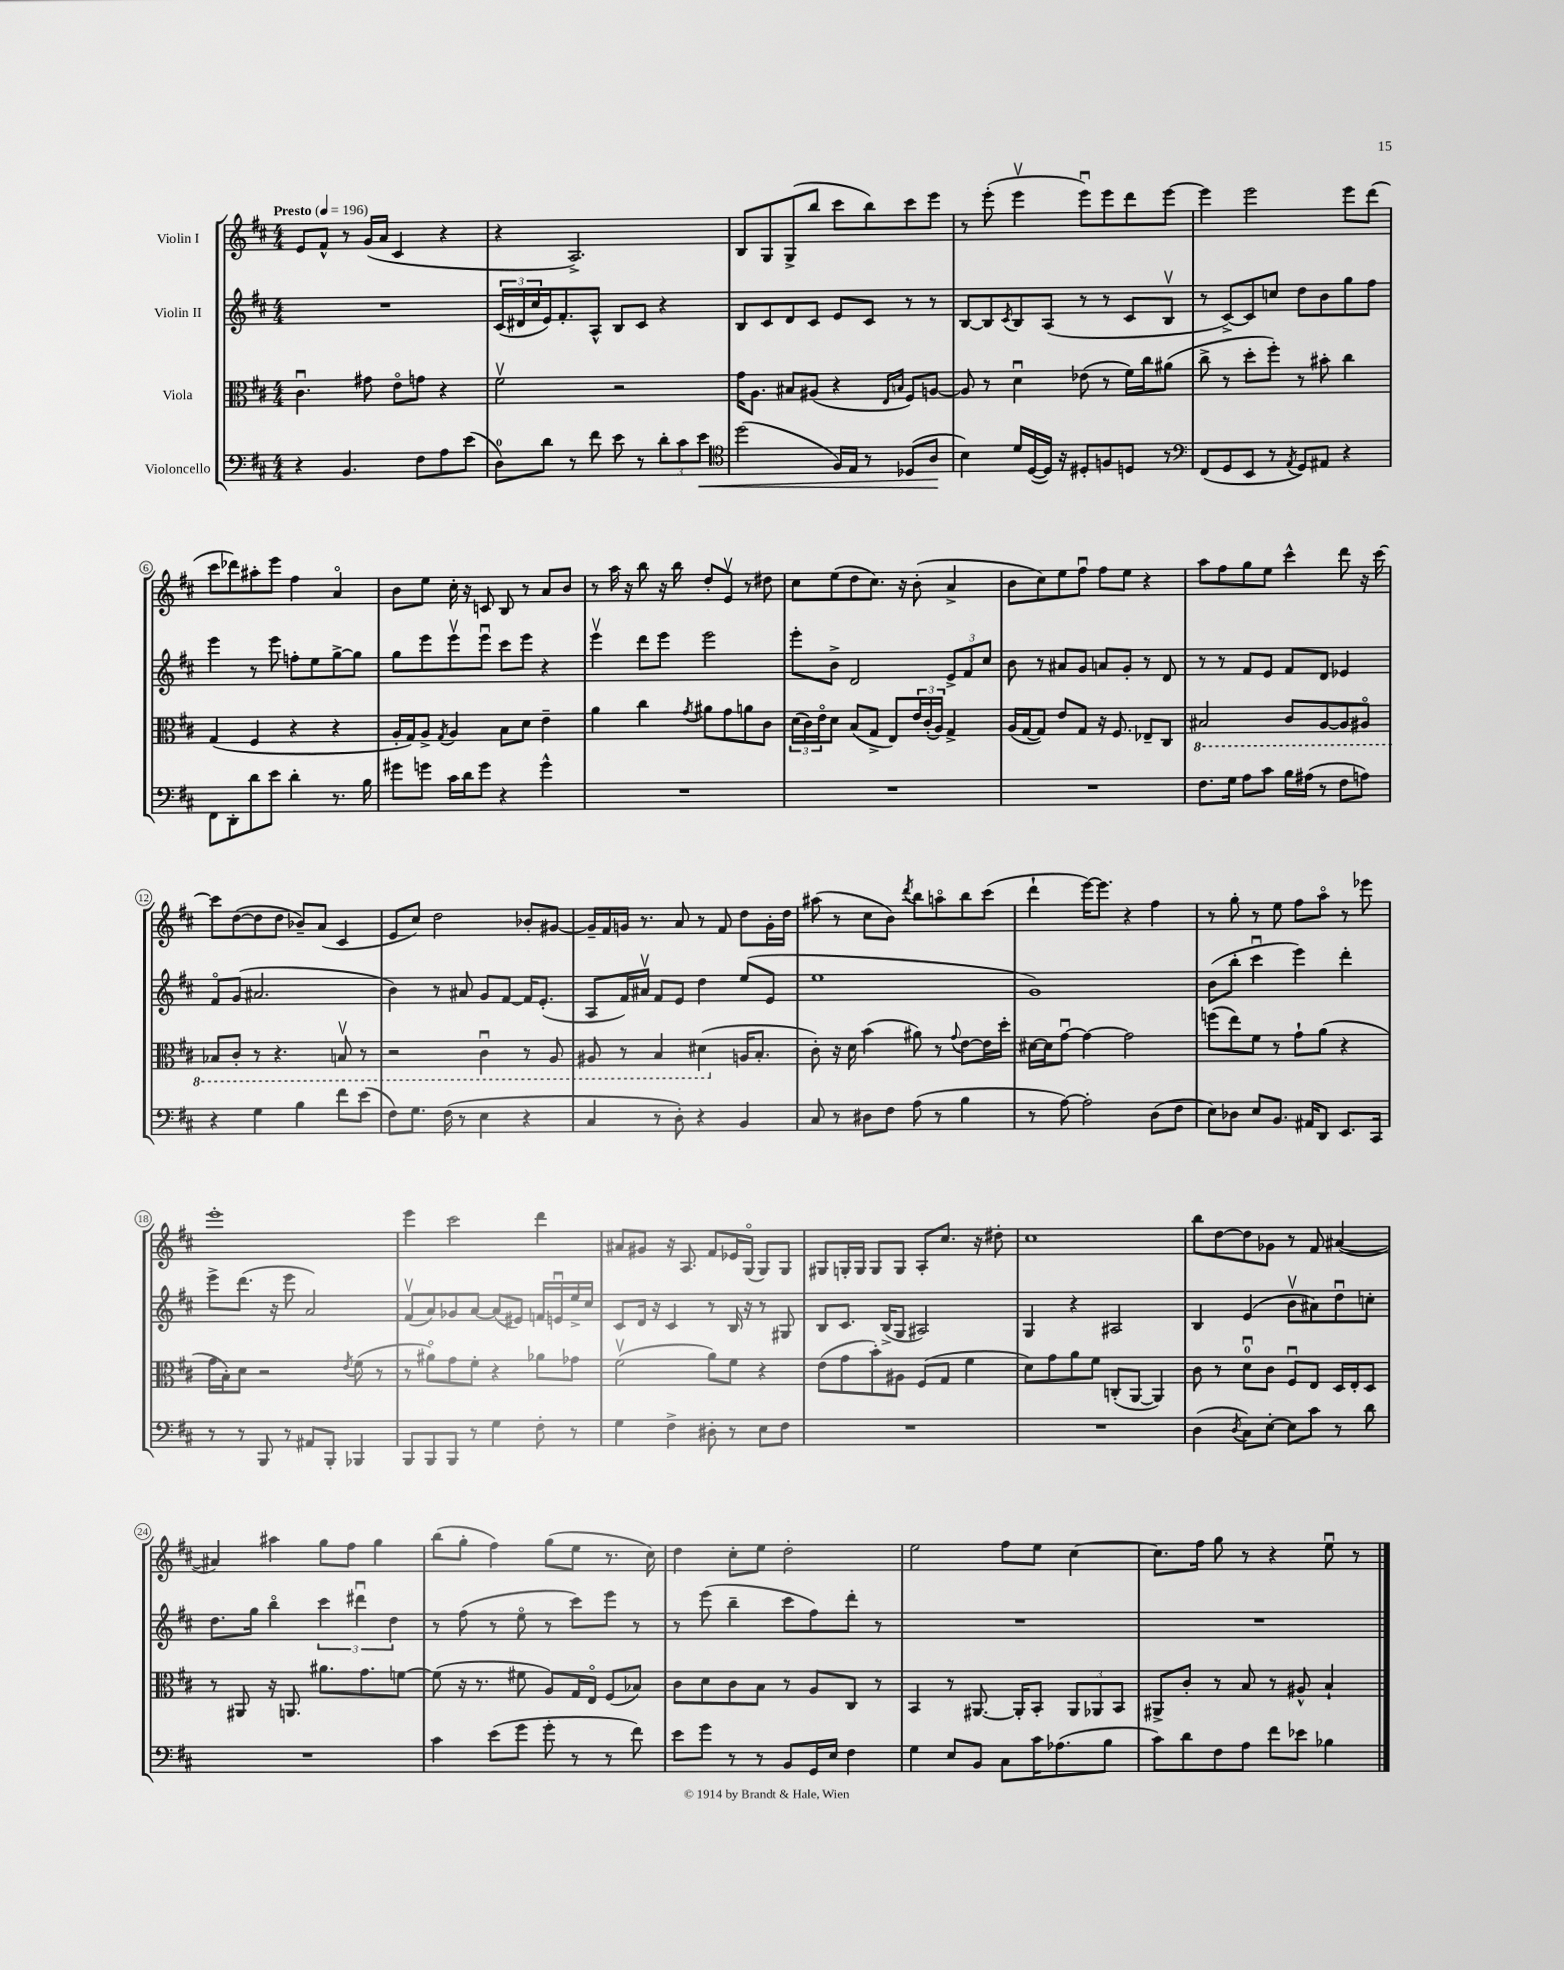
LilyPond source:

<<
\new StaffGroup <<
\new Staff = "s0" \with { instrumentName = "Violin I" } {
    \clef treble \key d \major \numericTimeSignature \time 4/4 \tempo "Presto" 4 = 196
    e'8 fis'8-^ r8 g'16( a'16 cis'4 r4 |
    r4 a2.->) |
    b8 g8 g8->( b''8 cis'''8 b''8) cis'''8 e'''8 |
    r8 e'''8-.( e'''4\upbow e'''8\downbow) e'''8 d'''8 e'''8~ |
    e'''4 e'''2 e'''8 d'''8( |
    cis'''8 des'''8) ais''8-. e'''8 fis''4 a'4\flageolet |
    b'8 e''8 cis''16-. r16 c'8 b8 r8 a'8 b'8 |
    r8 a''16 r16 b''8 r16 b''16 d''8-. e'8\upbow r8 dis''8 |
    cis''8 e''8( d''8 cis''8.) r16 b'8-.( a'4-> |
    b'8 cis''8) e''8 fis''8\downbow fis''8 e''8 r4 |
    a''8 fis''8 g''8 e''8 cis'''4-^ d'''8 r16 cis'''16~ |
    cis'''8 d''8~( d''8 d''8 bes'8--) a'8( cis'4 |
    e'8 cis''8) d''2 bes'8-. gis'8~ |
    gis'16-- fis'16 g'16 r8. a'8 r8 fis'8 d''8 g'16-. d''16 |
    ais''8( r8 cis''8 b'8) \acciaccatura { d'''8 } b''8 a''8\flageolet b''8 cis'''8( |
    d'''4-! e'''16~) e'''8. r4 fis''4 |
    r8 g''8-. r8 e''8 fis''8 a''8\flageolet r8 ees'''8 |
    e'''1-. |
    e'''4 cis'''2 d'''4 |
    ais'8 gis'8 r16 a8. fis'8 ees'16 g16\flageolet( g8) g8 |
    gis8 g16-. g16 g8 g8 a8-. cis''8. r16 dis''8-. |
    cis''1 |
    b''8 d''8~ d''8 ges'8 r8 fis'8 ais'4~( |
    ais'4) ais''4 g''8 fis''8 g''4 |
    b''8( g''8-. fis''4) g''8( e''8 r8. cis''16) |
    d''4 cis''8-. e''8 d''2-. |
    e''2 fis''8 e''8 cis''4~ |
    cis''8. fis''16 g''8 r8 r4 e''8\downbow r8 \bar "|." |
}
\new Staff = "s1" \with { instrumentName = "Violin II" } {
    \clef treble \key d \major \numericTimeSignature \time 4/4
    R1 |
    \tuplet 3/2 { cis'16( dis'16 cis''16 } e'16) fis'8.-. a8-^ b8 cis'8 r4 |
    b8 cis'8 d'8 cis'8 e'8 cis'8 r8 r8 |
    b8~ b8 \acciaccatura { cis'8 } b8 a8( r8 r8 cis'8 b8\upbow |
    r8 cis'8~->) cis'8 c''8 d''8 b'8 g''8 fis''8 |
    e'''4 r8 e'''8 f''8-. e''8 g''8~-> g''8 |
    g''8 e'''8 e'''8\upbow e'''8\downbow cis'''8 e'''8 r4 |
    e'''4\upbow d'''8 e'''8 e'''2 |
    e'''8-. b'8-> d'2 \tuplet 3/2 { e'8-> fis'8 cis''8 } |
    b'8 r8 ais'8 g'8 a'8 g'8-. r8 d'8 |
    r8 r8 fis'8 e'8 fis'8 d'8 ees'4 |
    fis'8\flageolet g'8( ais'2. |
    b'4) r8 ais'8 g'8 fis'8~ fis'16 e'8.-.( |
    a8 fis'16) ais'16\upbow fis'8 e'8 d''4 e''8( e'8 |
    e''1 |
    g'1) |
    b'8( b''8-. cis'''4\downbow e'''4) d'''4-. |
    e'''8-> d'''8.( r16 e'''8 a'2) |
    fis'8\upbow( a'8) ges'8 a'8~ a'8( eis'8) f'16 e'16\downbow e''16-> cis''16 |
    cis'8 d'16 r16 cis'4 r8 b16 r16 r8 gis8 |
    b8 cis'8. b16->( g8 ais2) |
    g4 r4 ais2 |
    b4 e'4( b'8\upbow ais'8) d''8\downbow c''8-. |
    d''8. g''16 b''4\flageolet \tuplet 3/2 { cis'''4 dis'''4\downbow d''4 } |
    r8 fis''8( r8 e''8\flageolet r8 cis'''8) e'''8 r8 |
    r8 e'''8( b''4-- cis'''8 fis''8) d'''8-. r8 |
    R1 |
    R1 \bar "|." |
}
\new Staff = "s2" \with { instrumentName = "Viola" } {
    \clef alto \key d \major \numericTimeSignature \time 4/4
    cis'4.\downbow gis'8 e'8\flageolet g'8 r4 |
    fis'2\upbow r2 |
    g'16 a8. bis8 ais8( r4 \grace { e16 b16 } fis8) a8~ |
    a8 r8 d'4\downbow ees'8( r8 fis'16) cis''16 ais'8( |
    cis''8-> r8 d''8-. fis''8-.) r8 bis'8-. cis''4 |
    g4( fis4 r4 r4 |
    a16-. g16) a8-> \acciaccatura { g8 } a4 b8 d'8 e'4-- |
    a'4 cis''4 \acciaccatura { g'8 } ais'8 g'8 a'8 cis'8 |
    \tuplet 3/2 { d'16( cis'16) e'16\flageolet } d'8 b8( g8-> e8) \tuplet 3/2 { e'16 cis'16-.( a16) } g4-> |
    a16( g16~ g8) e'8 g8 r16 fis8. ees8-- cis8 |
    \ottava #-1 bis,2 cis8 a,8~ a,8 ais,8\flageolet |
    bes,8 cis8-. r8 r4. b,8\upbow r8 |
    r2 cis4\downbow r8 a,8 |
    ais,8 r8 b,4 dis4( \ottava #0 a!16 b8.-. |
    cis'8-.) r16 d'16 b'4( ais'8) r8 \appoggiatura { g'8 } e'8~ e'16 d''16-. |
    dis'16~ dis'16 g'8~\downbow g'4~ g'2 |
    f''8( e''8) fis'8 r8 g'8-! a'8( r4 |
    g'16 b16-.) d'8 r2 \acciaccatura { e'8 } fis'8( r8 |
    r8 ais'8\flageolet) g'8 fis'8-. r4 aes'8 ges'8 |
    fis'2\upbow( a'8) fis'8 r4 |
    e'8( g'8 b'8-.) ais8 fis8( g8 fis'4 |
    d'8) g'8 a'8 fis'8 c8-.( a,8~ a,4) |
    cis'8 r8 d'8-0\downbow cis'8 fis8\downbow e8 d16 e16-. d8 |
    r8 ais,8 r16 a,8. ais'8. g'8. f'8~ |
    f'8( r16 r8. fis'8 a8) g16 e16\flageolet fis8( bes8) |
    cis'8 d'8 cis'8 b8 r8 a8 cis8 r8 |
    b,4 r8 ais,8.~ ais,16-. b,8-. \tuplet 3/2 { ais,8 aes,8 b,8 } |
    ais,8-> cis'8-. r8 b8 r8 ais8-^ b4-! \bar "|." |
}
\new Staff = "s3" \with { instrumentName = "Violoncello" } {
    \clef bass \key d \major \numericTimeSignature \time 4/4
    r4 b,4. fis8 a8 e'8( |
    d8-0) d'8 r8 fis'8 e'8 r8 \tuplet 3/2 { d'8-. cis'8 e'8\< } |
    \clef tenor d''2( fis16) e16 r8 des8( a8\! |
    b4) d'16 d16~( d16) r16 dis8-. f8 d8 r8 |
    \clef bass fis,8( g,8 e,8 r8 \acciaccatura { a,8 } g,8) ais,8 r4 |
    fis,8 d,8-. d'8 e'8 d'4-. r8. b16 |
    gis'8 g'8 cis'16 d'16 g'8 r4 g'4-^ |
    R1 |
    R1 |
    R1 |
    fis8. g16 a8 cis'8 b16 ais16( r8 fis8 a8) |
    r4 g4 b4 fis'8 e'8( |
    fis8) g8. fis16( r8 e4 r4 |
    cis4 r8 d8-.) r4 b,4 |
    cis8 r8 dis8 fis8 a8( r8 b4 |
    r8 a8~) a2-. d8( fis8 |
    e8) des8 e8 b,8. ais,16 d,8 e,8. cis,16 |
    r8 r8 b,,8 r8 ais,8 b,,8-. bes,,4 |
    b,,8 b,,8 b,,8 r8 g4 fis8-. r8 |
    g4 fis4-> dis8-. r8 e8 fis8 |
    R1 |
    R1 |
    d4( \acciaccatura { d8 } cis8) e8~-. e8 cis'8 r8 d'8 |
    R1 |
    cis'4 e'8( g'8 g'8-. r8 r8 fis'8) |
    e'8 g'8 r8 r8 b,8 g,16 e16 fis4 |
    g4 e8 b,8 cis8 cis'16 aes8.( b8 |
    cis'8) d'8 fis8 a8 fis'8 ees'8 bes4 \bar "|." |
}
>>
>>
\layout { \context { \Score \override BarNumber.stencil = #(make-stencil-circler 0.1 0.3 ly:text-interface::print) } }
